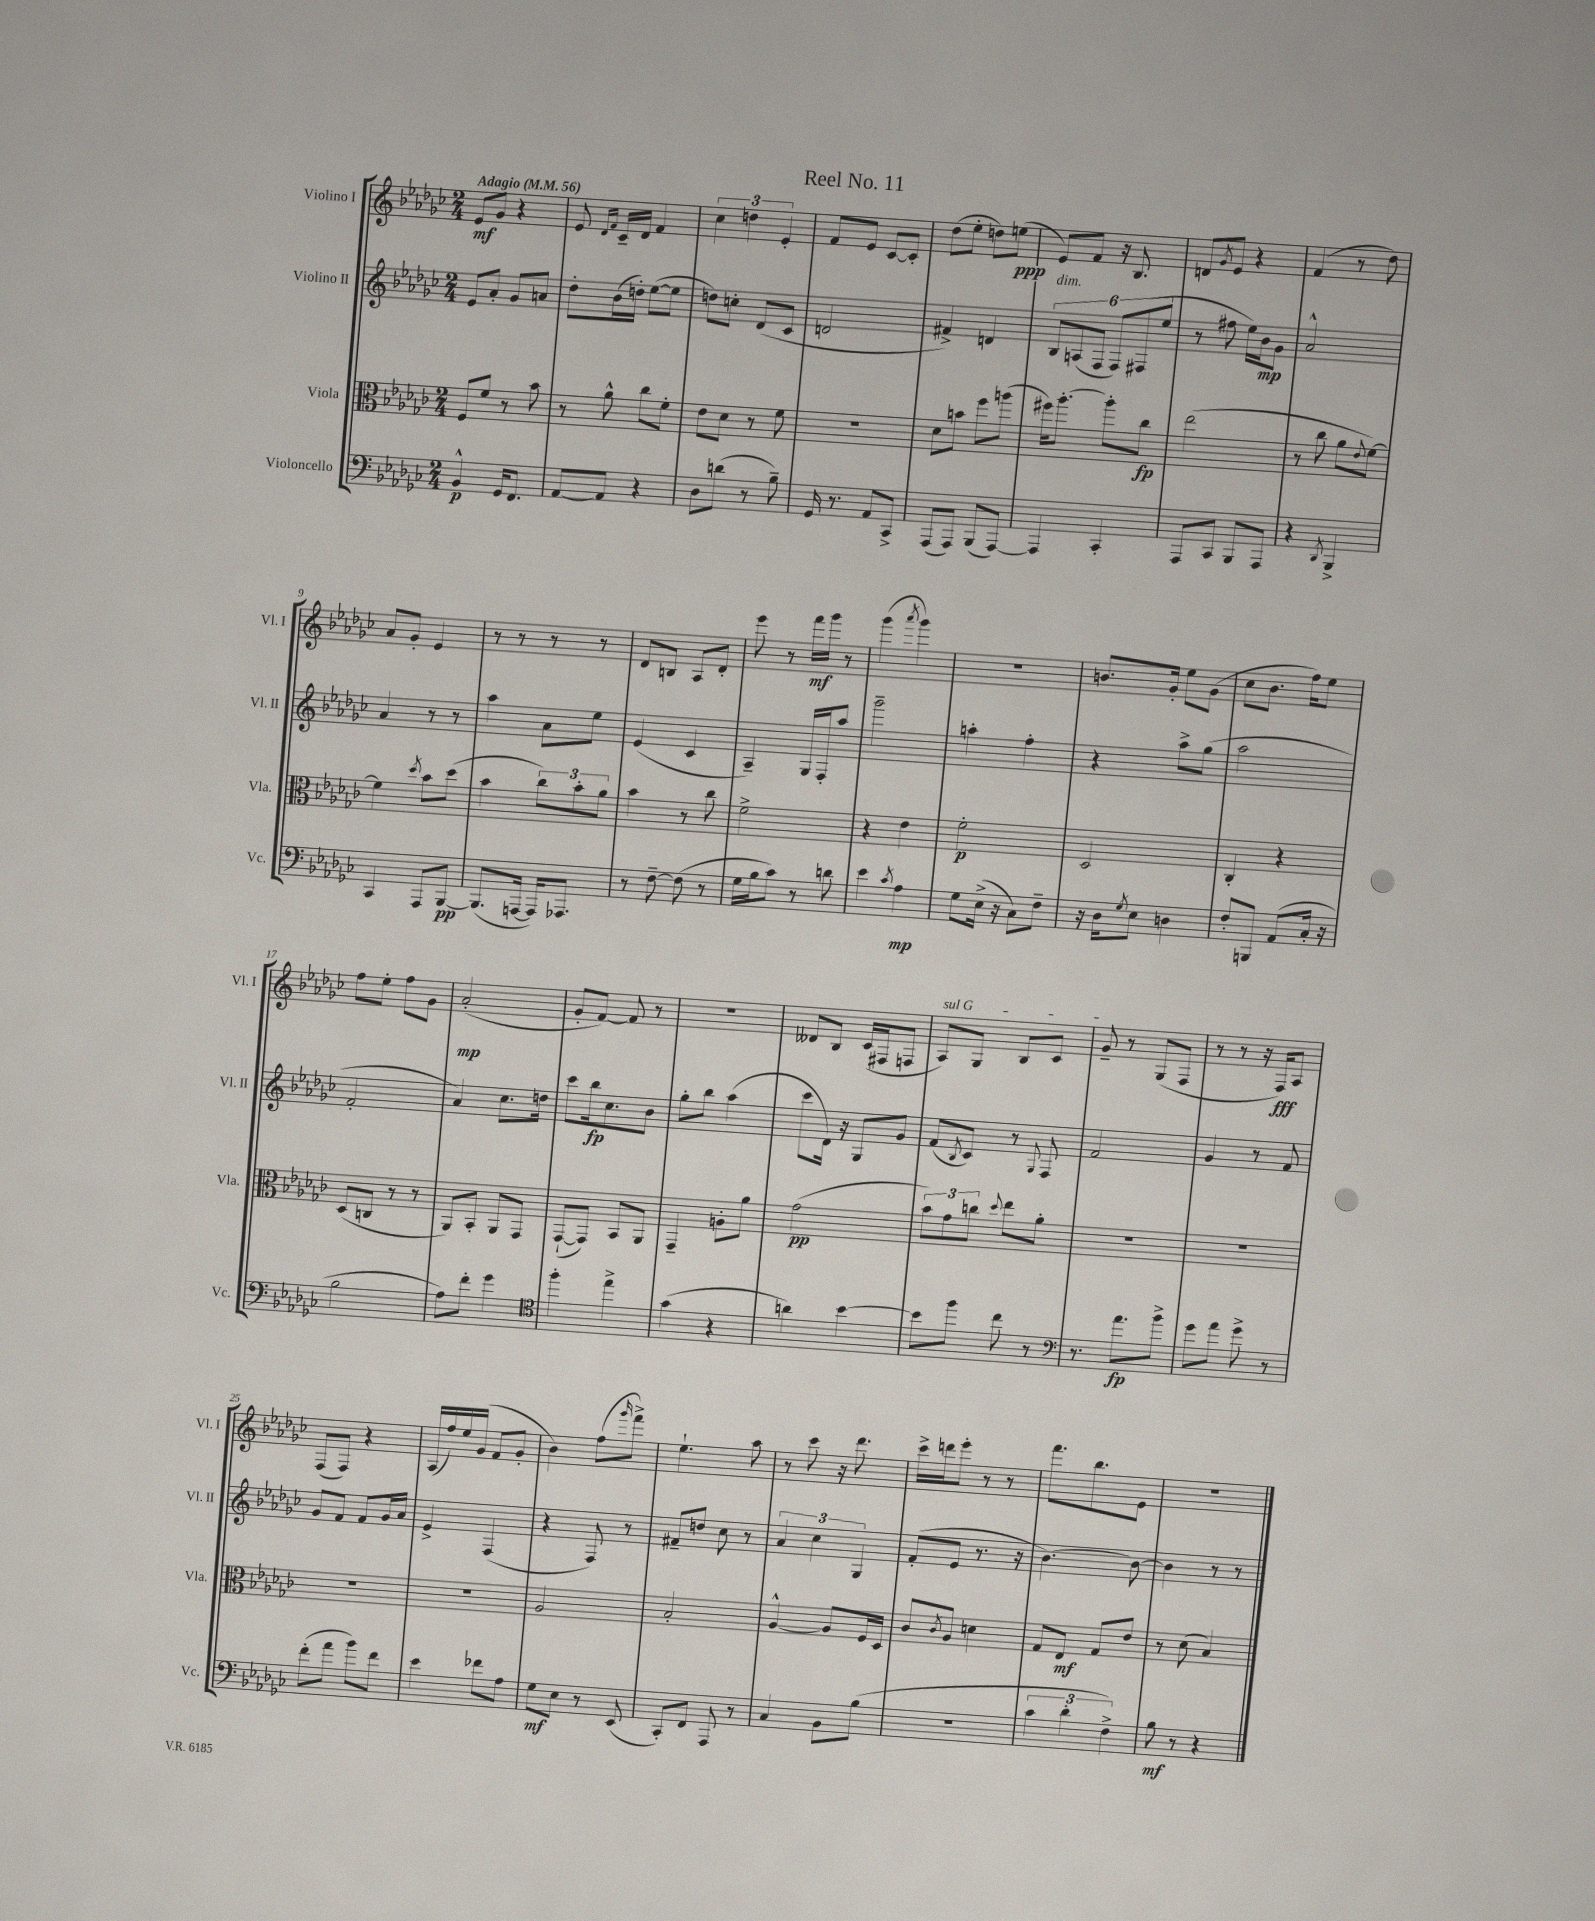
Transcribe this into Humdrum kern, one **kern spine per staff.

**kern	**kern	**kern	**kern
*staff4	*staff3	*staff2	*staff1
*clefF4	*clefC3	*clefG2	*clefG2
*k[b-e-a-d-g-c-]	*k[b-e-a-d-g-c-]	*k[b-e-a-d-g-c-]	*k[b-e-a-d-g-c-]
*M2/4	*M2/4	*M2/4	*M2/4
*MM56	*MM56	*MM56	*MM56
4BB-^^	8F	8e-	8e-
.	8f	8a-'	8g-
16GG-	8r	8g-	4r
8.FF	.	.	.
.	8b-	8a	.
=	=	=	=
[8AA-	8r	8dd-'	8e-
.	.	.	16qqd-
.	.	.	16qqf
8AA-]	8a-^^	(16b-	16c-~
.	.	16dd')	16d-
4r	8cc-	([8ee-	4f
.	8f'	8ee-]	.
=	=	=	=
8D-	8e-	8dd)	6cc-
(8d	8d-	8cc'	.
.	.	.	6dd
8r	8r	(8d-	.
.	.	.	6e-'
8B-~)	8f	8c-	.
=	=	=	=
16GG-	2r	2d	8f
8.r	.	.	.
.	.	.	8e-
8AA-	.	.	[8c-
8CC-^	.	.	8c-']
=	=	=	=
(8AAA-	8d-	4f#^)	(8dd-
8AAA-)	8b	.	8ee-'
(8BBB-	8ff	4d	8dd)
[8AAA-)	(8aa	.	(8ee
=	=	=	=
4AAA-]	16ff#)	12B-	8e-)
.	[8.aa-'	.	.
.	.	(12A	.
.	.	.	8f
.	.	12F	.
4CC-'	8aa-']	12F)	16r
.	.	.	8.B-
.	.	(12F#	.
.	8cc-	.	.
.	.	12ee-	.
=	=	=	=
8AAA-	(2ee-	8r	8d
.	.	.	8qg-
8CC-	.	8ff#	8e-
8BBB-	.	16ee-)	4r
.	.	16b-	.
8AAA-	.	8g-	.
=	=	=	=
4r	8r	2a-^^	(4f
.	8cc-	.	.
8qDD-	.	.	.
4BBB-^	8a-	.	8r
.	8qqe-	.	.
.	[8f)	.	8dd-)
=	=	=	=
4CC-	4f]	4a-	8a-
.	.	.	8g-'
.	8qdd-	.	.
8AAA-	8b-	8r	4e-
[8BBB-	(8dd-	8r	.
=	=	=	=
(8.BBB-]	4b-	4aa-	8r
.	.	.	8r
[16AAA	.	.	.
16AAA])	12cc-)	8a-	8r
8.AAA-	.	.	.
.	12b-'	.	.
.	.	8ee-	8r
.	12a-	.	.
=	=	=	=
8r	4b-	(4e-	8d-
[8F~	.	.	8B
(8F]	8r	4c-	8A-
8r	8cc-	.	8d-'
=	=	=	=
16G-	2f^	4A-~)	8eee-
16B-	.	.	.
8c-)	.	.	8r
8r	.	16G-	16fff
.	.	16F'	16ggg-
8d	.	8aa-	8r
=	=	=	=
4e-	4r	2ggg-~	(4ggg-
8qc-	.	.	8qaaa-
4A-	4e-	.	4ggg-)
=	=	=	=
8G-	2f'	4aa'	2r
(16E-^	.	.	.
16r	.	.	.
8C-)	.	4ff'	.
8F~	.	.	.
=	=	=	=
16r	2D-	4r	8.b
16D-	.	.	.
8qG-	.	.	.
8E-	.	.	.
.	.	.	16g-'
4D	.	8aa-^	8ee-
.	.	(8gg-	(8g-
=	=	=	=
8F'	4C-'	2aa-	8cc-
8BBB	.	.	8.b-
(8AA-	4r	.	.
.	.	.	16ff)
16C-'	.	.	8ee-
16r	.	.	.
=	=	=	=
2B-	(8D-	2f'	8ff
.	8C	.	8ee-'
.	8r	.	8ff
.	8r	.	8g-
=	=	=	=
8A-)	8AA-)	4a-)	(2a-'
8f'	8BB-'	.	.
4g-	8AA-	8.cc-	.
.	8GG-	.	.
.	.	16dd	.
=	=	=	=
*clefC4	*	*	*
4ff'	([8GG-`	8ccc-	8g-'
.	8GG-])	16bb-	[8f)
.	.	8.cc-	.
4ee-^	8BB-	.	8f]
.	8AA-	8b-	8r
=	=	=	=
(4g-	4GG-~	8gg-'	2r
.	.	8bb-	.
4r	8A'	(4aa-	.
.	8a-	.	.
=	=	=	=
4a)	(2g-	8ccc-	8d--
.	.	16d-)	8B-
.	.	16r	.
[4b-	.	8G-	(16c-
.	.	.	16F#
.	.	8g-	8F
=	=	=	=
8b-]	12b-)	(8f	8A-)
.	12g-	.	.
.	.	8qB-	.
8ff	.	8c-)	8G-
.	12cc	.	.
.	8qqdd-	.	.
8cc-	8ee-	8r	8B-
.	.	8qqG-	.
8r	8a-'	8F	8c-
=	=	=	=
*clefF4	*	*	*
8.r	2r	2f	8g-~
.	.	.	8r
8.a-	.	.	.
.	.	.	(8G-
8b-^	.	.	8F
=	=	=	=
8g-	2r	4g-	8r
8a-	.	.	8r
8g-^	.	8r	16r
.	.	.	16F)
8r	.	8f	8A-
=	=	=	=
(8f'	2r	8g-	(8F
8a-	.	8f	8F)
8b-)	.	8f	4r
8f	.	16g-	.
.	.	16a-	.
=	=	=	=
4e-	2r	4e-^	(16A-
.	.	.	16ff)
.	.	.	16ee-
.	.	.	(16g-
8f-	.	(4F	8f
8A-	.	.	8g-'
=	=	=	=
8G-	2A-	4r	4b-)
8E-	.	.	.
8r	.	8F)	(8ff
.	.	.	16qqggg-
(8EE-	.	8r	8fff^)
=	=	=	=
8CC-')	2B-'	8f#~	4.ee-`
8FF	.	8dd	.
8AAA-	.	8cc-	.
8r	.	8r	8aa-
=	=	=	=
4C-	[4A-^^	6a-	8r
.	.	.	8ccc-
.	.	6cc-	.
8BB-	8A-]	.	16r
.	.	.	8.ddd-
.	.	6G-	.
(8B-	16F	.	.
.	16D-	.	.
=	=	=	=
2r	8c-	(8f'	16ccc-^
.	.	.	16ddd
.	8qc-	.	.
.	8A-	8e-	8eee-'
.	4d	8.r	8r
.	.	.	8r
.	.	16r	.
=	=	=	=
6c-	8G-	[4.b-)	8.fff
.	8E-	.	.
6d-'	.	.	.
.	.	.	8.bb-
.	8G-	.	.
6F^)	.	.	.
.	8e-	8b-_	8e-
=	=	=	=
8B-	8r	4b-]	2r
8r	(8d-	.	.
4r	4B-)	8r	.
.	.	8r	.
==	==	==	==
*-	*-	*-	*-
